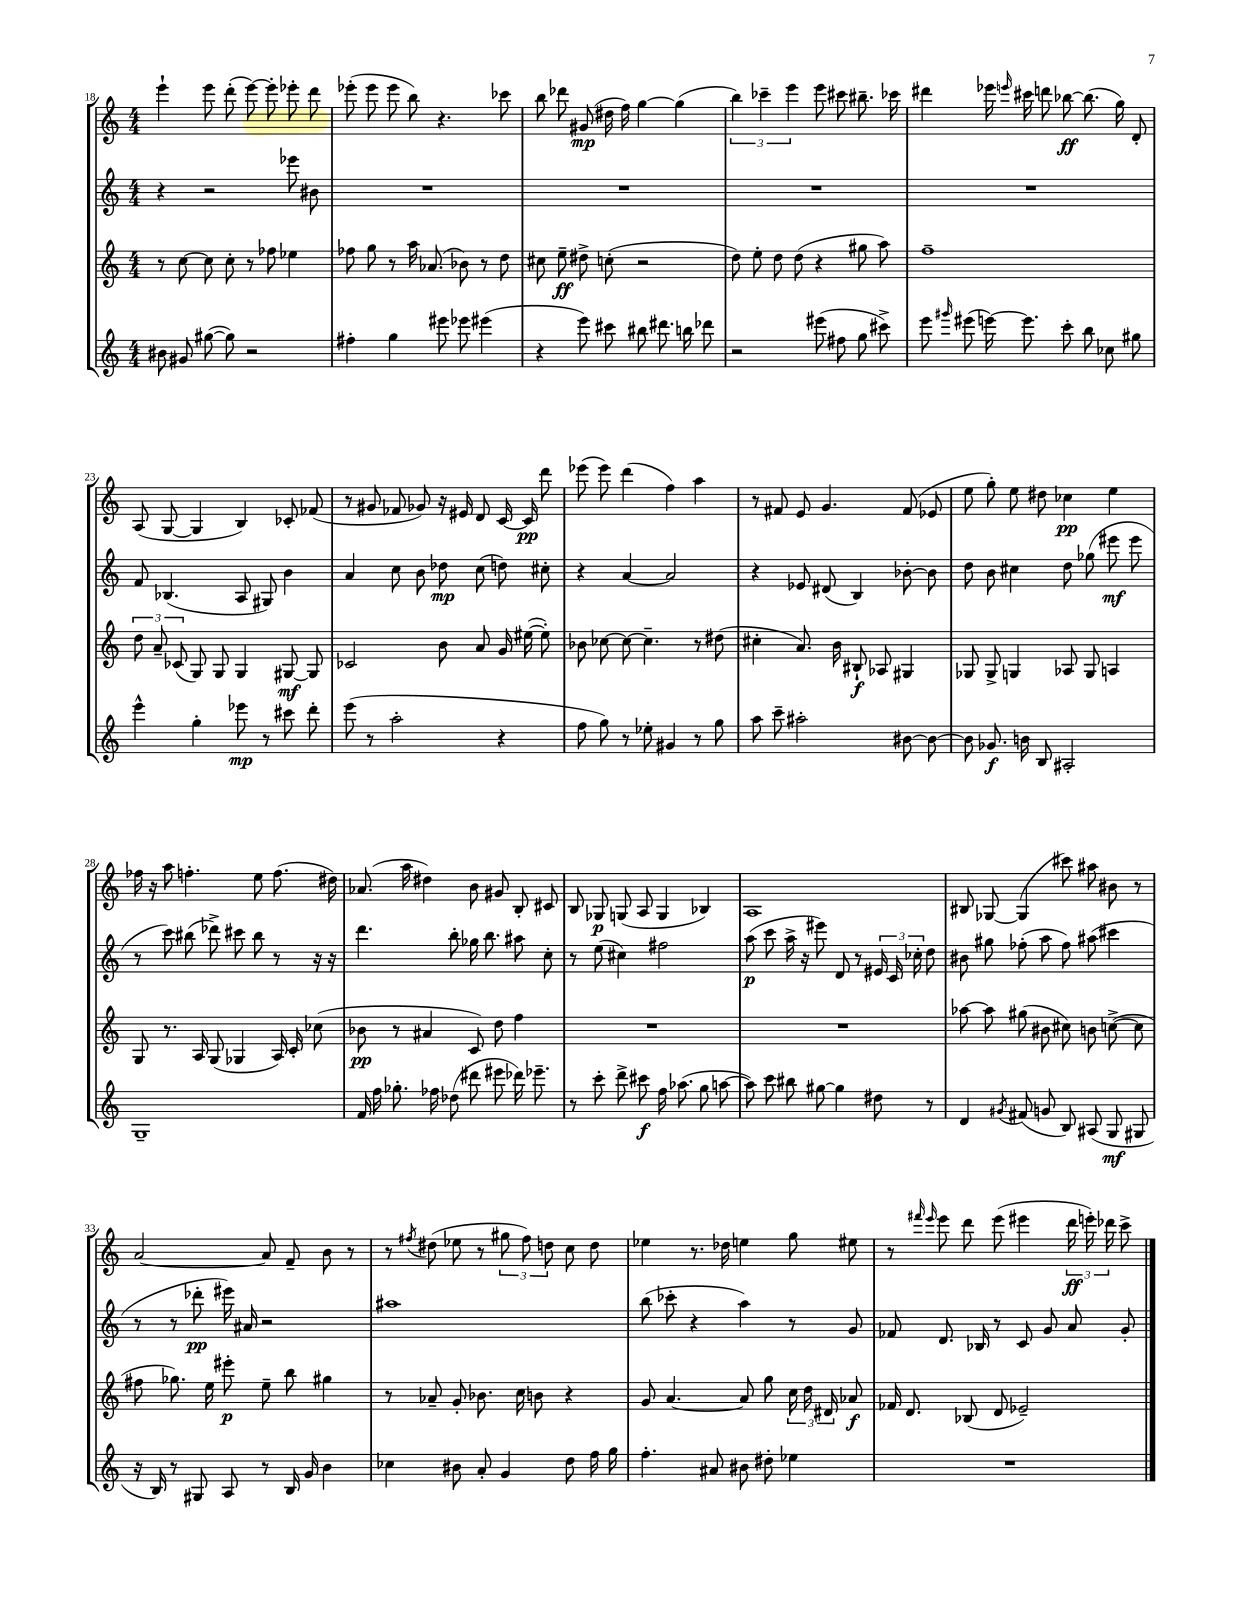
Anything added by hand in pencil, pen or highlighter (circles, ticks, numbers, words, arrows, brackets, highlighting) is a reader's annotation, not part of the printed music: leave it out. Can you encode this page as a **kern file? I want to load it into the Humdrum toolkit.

**kern	**kern	**kern	**kern
*staff4	*staff3	*staff2	*staff1
*clefG2	*clefG2	*clefG2	*clefG2
*k[]	*k[]	*k[]	*k[]
*M4/4	*M4/4	*M4/4	*M4/4
8b#	8r	4r	4eee`
8g#	[8cc	.	.
([8gg#	8cc]	2r	8eee
8gg#])	8cc'	.	(8ddd'
2r	8r	.	[8eee)
.	8ff-	.	8eee']
.	4ee-	8eee-	8eee-'
.	.	8b#	8ddd
=	=	=	=
4ff#'	8ff-	1r	(8eee-'
.	8gg	.	8eee-
4gg	8r	.	8eee-
.	16aa	.	8bb)
.	(8.a-	.	.
8eee#	.	.	4.r
8eee-	8b-)	.	.
(4eee#	8r	.	.
.	8dd	.	8ccc-
=	=	=	=
4r	8cc#	1r	8bb
.	8ee~	.	8ddd-
8eee)	8dd#^	.	(8g#
8ccc#	(8cc'	.	16dd#
.	.	.	16ff)
8bb#	2r	.	[4gg
8.ddd#	.	.	.
.	.	.	(4gg]
16bb	.	.	.
8ddd-	.	.	.
=	=	=	=
2r	8dd)	1r	6bb)
.	8ee'	.	.
.	.	.	6ccc-~
.	8dd	.	.
.	.	.	6eee
.	(8dd	.	.
(8eee#	4r	.	8eee
8ff#	.	.	8ccc#
8gg	8gg#	.	8.bb#~
8ccc#^)	8aa)	.	.
.	.	.	16ccc-
=	=	=	=
8eee	1ff~	1r	4ddd#
16qqggg#	.	.	.
(8eee#	.	.	.
[16eee)	.	.	16eee-
.	.	.	16qqeee
8.eee]	.	.	16ccc#
.	.	.	8ddd
8ccc'	.	.	[8bb-
8bb	.	.	(8.bb-]
8cc-	.	.	.
.	.	.	16gg)
8gg#	.	.	8d'
=	=	=	=
4eee^^	12dd	8f	(8A
.	12a~	.	.
.	.	(4.B-	[8G
.	(12c-	.	.
4gg'	8G)	.	4G]
.	8G	.	.
8eee-	4G	8A	4B)
8r	.	8G#)	.
8ccc#	[8G#	4b	8c-'
8ddd'	8G#]	.	(8f-
=	=	=	=
(8eee	2c-	4a	8r
8r	.	.	8g#
2aa'	.	8cc	8f-
.	.	8b	8g-)
.	8b	8dd-	16r
.	.	.	16e#
.	8a	(8cc	8d
4r	16g	8dd)	[16c
.	([16ee#	.	16c]
.	8ee#'])	8cc#'	8ddd
=	=	=	=
8ff	8b-	4r	(8eee-
8gg)	[8cc-	.	8eee-)
8r	8cc-_	[4a	(4ddd
8ee-'	4.cc-~]	.	.
4g#	.	2a]	4ff)
8r	8r	.	4aa
8gg	(8dd#	.	.
=	=	=	=
8aa	4cc#'	4r	8r
8ccc~	.	.	8f#
2aa#'	8.a)	8e-	8e
.	.	(8d#	4.g
.	16b	.	.
.	8B#`	4B)	.
.	8A-	.	.
[8b#	4G#	[8b-'	(8f#
8b#_	.	8b-]	8e-
=	=	=	=
8b#]	8G-	8dd	8ee
8.g-	8G-^	8b	8gg')
.	4G	4cc#	8ee
16b	.	.	.
8B	.	.	8dd#
2A#'	8A-	8dd	4cc-
.	8G	(8gg-	.
.	4A	8eee#	4ee
.	.	8eee#	.
=	=	=	=
1G~	8G	8r	16ff-
.	.	.	16r
.	8.r	8ccc)	8aa
.	.	(8bb#	4.ff'
.	16A	.	.
.	(8G	8ddd-^)	.
.	4G-	8ccc#	.
.	.	8bb#	8ee
.	16A)	8r	(8.ff
.	16c'	.	.
.	(8cc-	16r	.
.	.	16r	16dd#)
=	=	=	=
16f	8b-	4.ddd	(8.a-
16ff	.	.	.
8.gg-'	8r	.	.
.	.	.	16aa
.	4a#	.	4dd#)
16ff-	.	.	.
(8dd-	.	8bb'	.
8ddd#	8c)	16gg-	8b
.	.	8.bb	.
8eee#	8dd	.	8g#
16ddd-)	4ff	8aa#	8B'
8.eee-~	.	.	.
.	.	8cc'	8c#
=	=	=	=
8r	1r	8r	8B
8ccc'	.	(8ee	8G-
8ddd^	.	4cc#)	(8G
8ccc#	.	.	8A
16ff	.	2ff#	4G
(8.aa-	.	.	.
8gg	.	.	4B-)
[8aa	.	.	.
=	=	=	=
8aa])	1r	(8aa	1A
8ccc	.	8ccc	.
8bb#	.	16aa^	.
.	.	16r	.
[8gg#	.	8eee#)	.
4gg#]	.	8d	.
.	.	8r	.
8dd#	.	24e#	.
.	.	24c	.
.	.	24cc-'	.
8r	.	8dd	.
=	=	=	=
4d	[8aa-	8b#	8B#
.	8aa-]	8gg#	[8G-
8qg#	.	.	.
(8f#	(8gg#	(8ff-'	(4G-]
8g	8b#	8aa	.
8B)	8cc#)	8ff-)	8ccc#)
(8A#	8b	(8aa#	8aa#
8G	([8cc^	4ccc#	8b#
8G#	8cc]	.	8r
=	=	=	=
16r	8ff#	8r	[2a
16B)	.	.	.
8r	8.gg-)	8r	.
8G#	.	8ddd-'	.
.	16ee	.	.
8A	8eee#'	16eee#)	.
.	.	16a#	.
8r	8ee~	2r	8a]
16B	8bb	.	8f~
16g	.	.	.
4b	4gg#	.	8b
.	.	.	8r
=	=	=	=
4cc-	8r	1aa#	8r
.	.	.	8qff#
.	8a-~	.	(8dd#
8b#	8g'	.	8ee-
8a'	8.b-	.	8r
4g	.	.	12gg#
.	16cc	.	.
.	.	.	12ff#)
.	8b	.	.
.	.	.	12dd
8dd	4r	.	8cc
16ff	.	.	8dd
16gg	.	.	.
=	=	=	=
4.ff'	8g	(8bb	4ee-
.	[4.a	8ccc-'	.
.	.	4r	8.r
8a#	.	.	.
.	.	.	16dd-
8b#	8a]	4aa)	4ee
8dd#'	8gg	.	.
4ee-	24cc	8r	8gg
.	24dd	.	.
.	24d#	.	.
.	8a-	8g	8ee#
=	=	=	=
1r	16f-	8f-	8r
.	8.d	.	.
.	.	.	16qqfff#
.	.	.	16qqeee
.	.	8.d	8eee
.	(8B-	.	8ddd
.	.	16B-	.
.	8d	8r	(8eee
.	2e-~)	8c	4eee#
.	.	8g	.
.	.	8a	24ddd
.	.	.	24eee')
.	.	.	24ddd-
.	.	8g'	8ccc^
==	==	==	==
*-	*-	*-	*-
